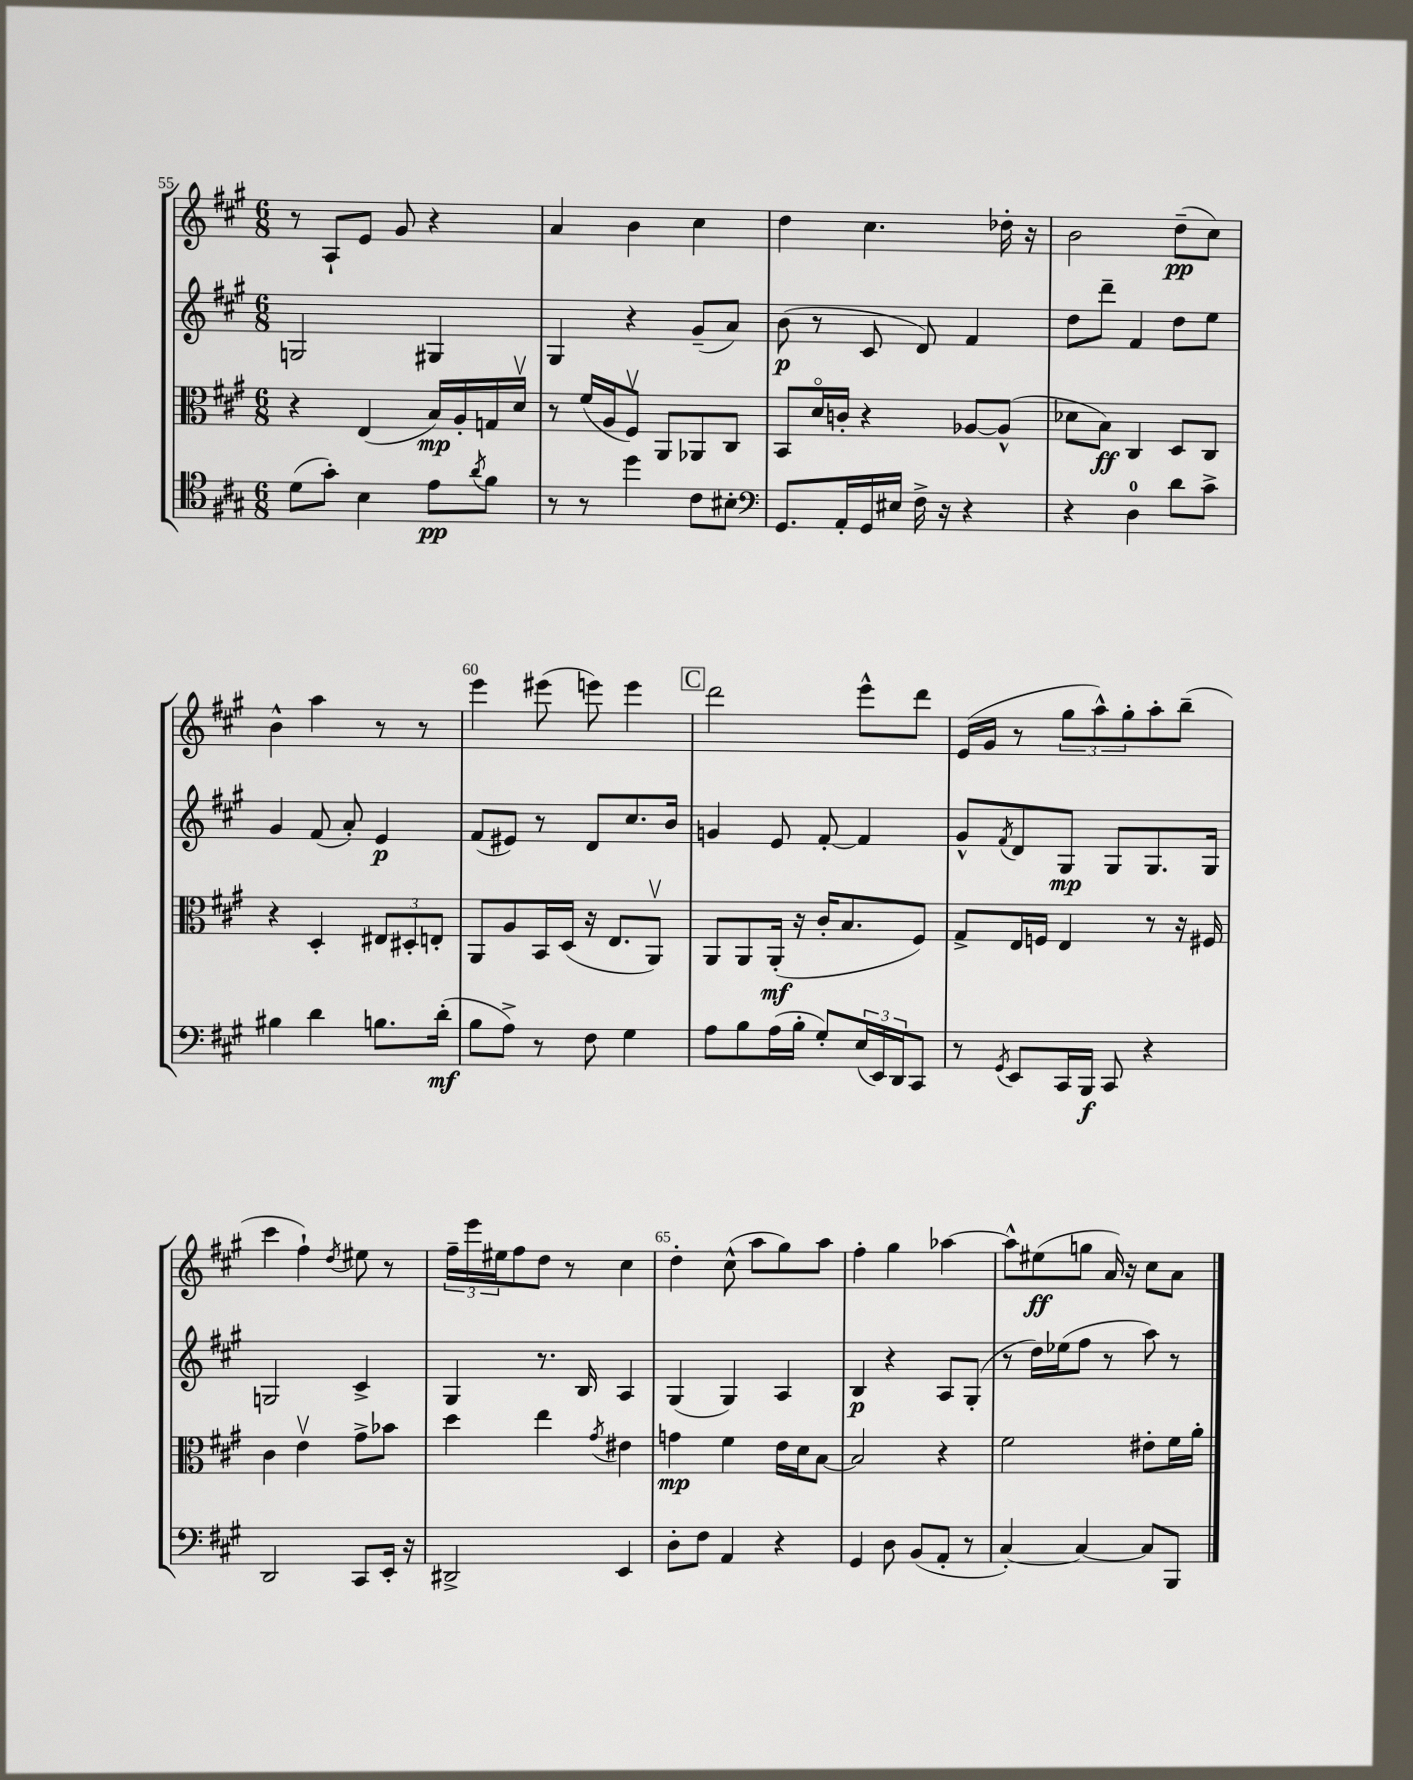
<<
\new StaffGroup <<
\new Staff = "s0" {
    \clef treble \key a \major \numericTimeSignature \time 6/8
    r8 a8-! e'8 gis'8 r4 |
    a'4 b'4 cis''4 |
    d''4 cis''4. des''16-. r16 |
    b'2 d''8--\pp( cis''8) |
    b'4-^ a''4 r8 r8 |
    e'''4 eis'''8( e'''8) e'''4 |
    \mark \markup { \box "C" } d'''2 e'''8-^ d'''8 |
    e'16( gis'16 r8 \tuplet 3/2 { gis''8 a''8-^) gis''8-. } a''8-. b''8--( |
    cis'''4 fis''4-!) \acciaccatura { d''8 } eis''8 r8 |
    \tuplet 3/2 { fis''16-- e'''16 eis''16 } fis''8 d''8 r8 cis''4 |
    d''4-. cis''8-^( a''8 gis''8) a''8 |
    fis''4-. gis''4 aes''4~ |
    aes''8-^ eis''8\ff( g''8 a'16) r16 cis''8 a'8 \bar "|." |
}
\new Staff = "s1" {
    \clef treble \key a \major \numericTimeSignature \time 6/8
    g2 gis4 |
    gis4 r4 gis'8--( a'8) |
    b'8\p( r8 cis'8 d'8) fis'4 |
    d''8 d'''8-- fis'4 d''8 e''8 |
    gis'4 fis'8( a'8-.) e'4\p |
    fis'8( eis'8) r8 d'8 cis''8. b'16 |
    \mark \markup { \box "C" } g'4 e'8 fis'8~-. fis'4 |
    gis'8-^ \acciaccatura { fis'8 } d'8 gis8\mp gis8 gis8. gis16 |
    g2 cis'4-> |
    gis4 r8. b16 a4 |
    gis4( gis4) a4 |
    b4\p r4 a8 gis8-.( |
    r8 d''16) ees''16( fis''8 r8 a''8) r8 \bar "|." |
}
\new Staff = "s2" {
    \clef alto \key a \major \numericTimeSignature \time 6/8
    r4 e4( b16\mp) a16-. g16 d'16\upbow |
    r8 fis'16( a16 fis8\upbow) a,8 aes,8 cis8 |
    b,8 d'16\flageolet c'16-. r4 aes8~ aes8-^( |
    des'8 b8\ff) cis4 d8 cis8 |
    r4 d4-. \tuplet 3/2 { eis8 dis8-. e8-. } |
    a,8 a8 b,16 d16( r16 e8. a,8\upbow) |
    \mark \markup { \box "C" } a,8 a,8 a,16-.\mf( r16 cis'16-. b8. fis8) |
    gis8-> e16 f16 e4 r8 r16 fis16 |
    cis'4 e'4\upbow gis'8-> bes'8 |
    d''4 e''4 \acciaccatura { gis'8 } eis'4 |
    g'4\mp fis'4 e'16 d'16 b8~ |
    b2 r4 |
    fis'2 eis'8-. fis'16 a'16-. \bar "|." |
}
\new Staff = "s3" {
    \clef tenor \key a \major \numericTimeSignature \time 6/8
    d'8( gis'8-.) b4 e'8\pp \acciaccatura { a'8 } fis'8 |
    r8 r8 d''4 cis'8 bis8-. |
    \clef bass gis,8. a,16-. gis,16 eis16 fis16-> r16 r4 |
    r4 d4-0 d'8 cis'8-> |
    bis4 d'4 b8. d'16-.\mf( |
    b8 a8->) r8 fis8 gis4 |
    \mark \markup { \box "C" } a8 b8 a16( b16-. gis8-.) \tuplet 3/2 { e16( e,16) d,16 } cis,8 |
    r8 \acciaccatura { gis,8 } e,8 cis,16 b,,16\f cis,8 r4 |
    d,2 cis,8 e,16-. r16 |
    dis,2-> e,4 |
    d8-. fis8 a,4 r4 |
    gis,4 d8 b,8( a,8-. r8 |
    cis4~-.) cis4~ cis8 b,,8 \bar "|." |
}
>>
>>
\layout { \context { \Score currentBarNumber = #55 \override BarNumber.break-visibility = ##(#f #t #t) barNumberVisibility = #(every-nth-bar-number-visible 5) } }
